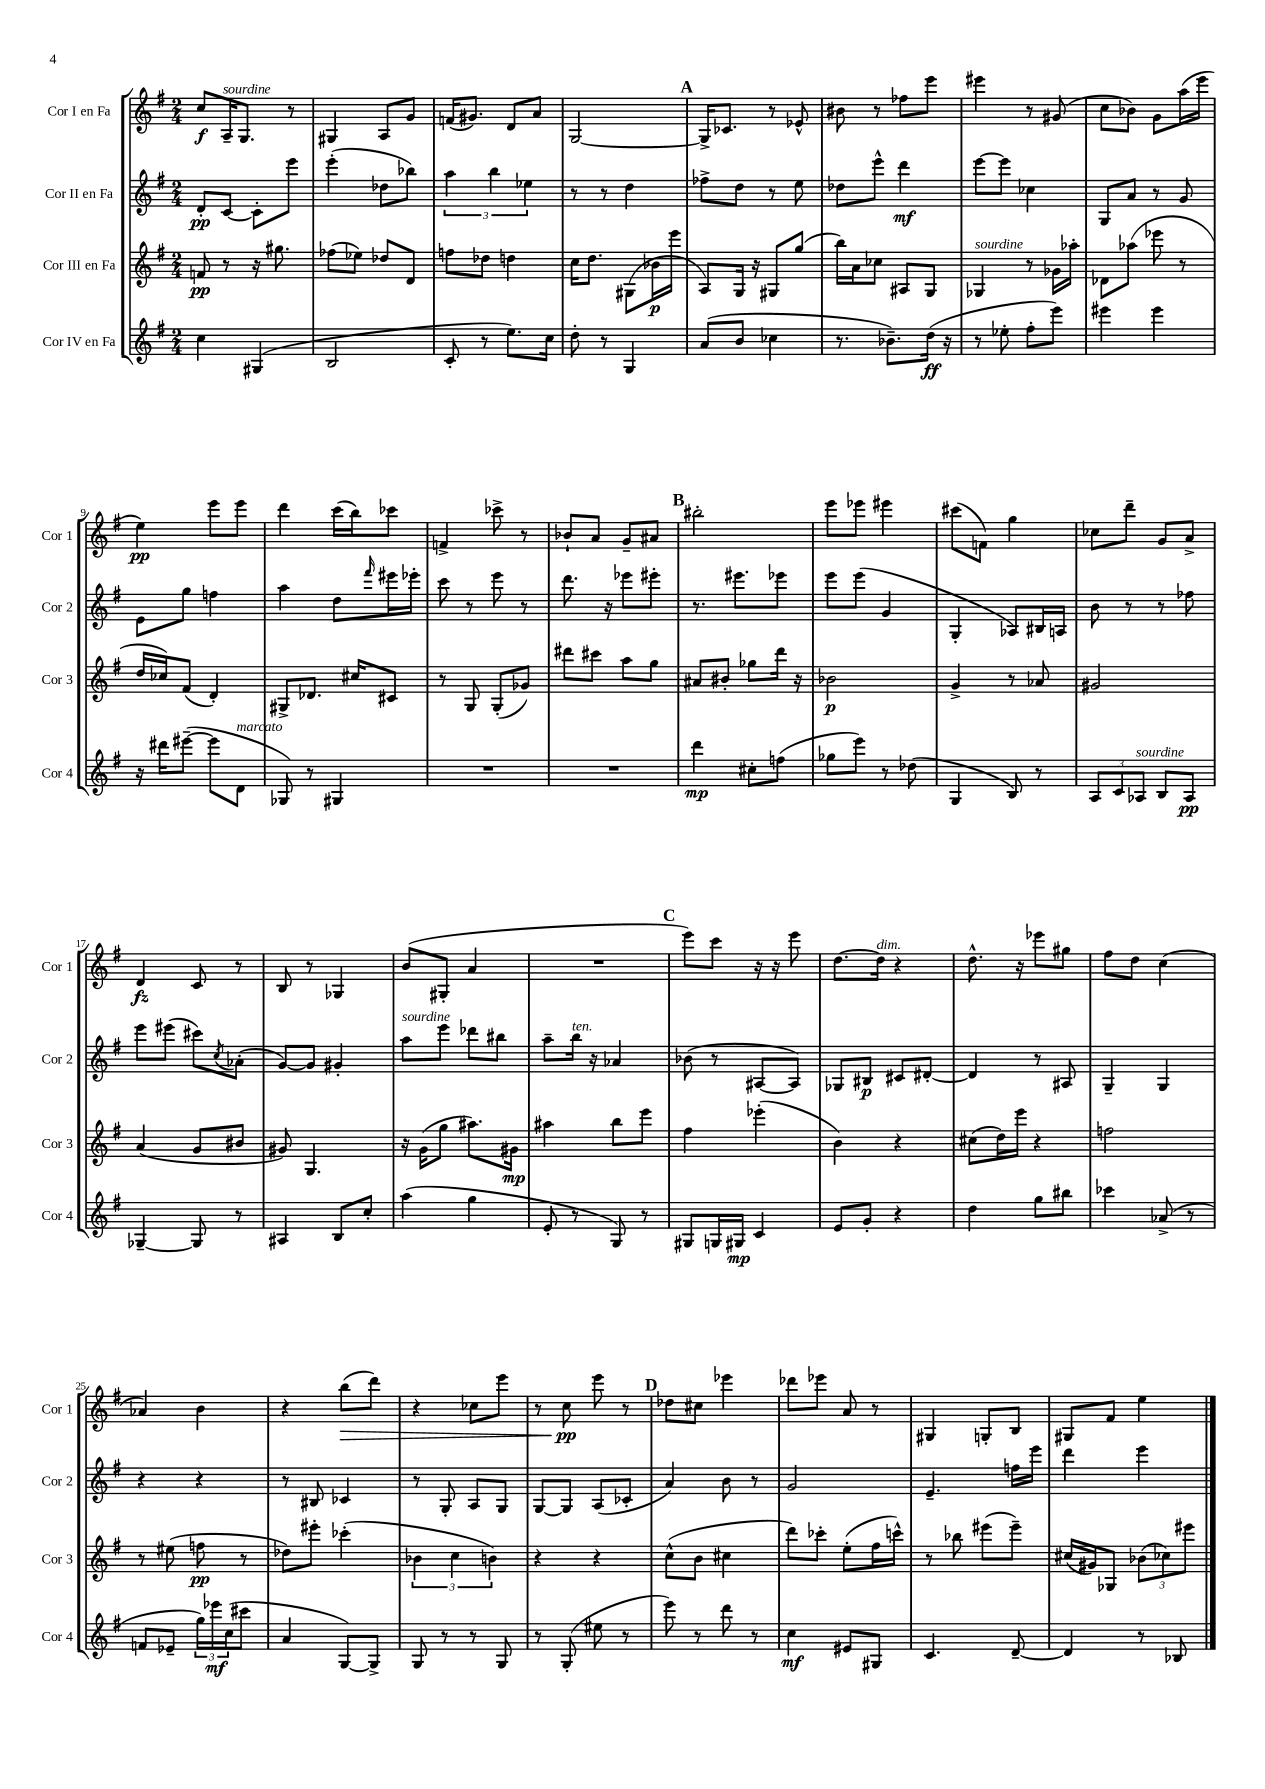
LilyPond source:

<<
\new StaffGroup <<
\new Staff = "s0" \with { instrumentName = "Cor I en Fa" shortInstrumentName = "Cor 1" } {
    \clef treble \key g \major \numericTimeSignature \time 2/4
    c''8\f a16--^\markup { \italic "sourdine" } g8. r8 |
    gis4 a8 g'8 |
    f'16( gis'8.) d'8 a'8 |
    g2~ |
    \mark \markup { \bold "A" } g16-> ces'8. r8 ees'8-^ |
    bis'8 r8 fes''8 e'''8 |
    eis'''4 r8 gis'8( |
    c''8 bes'8) g'8 a''16( e'''16 |
    e''4\pp) e'''8 e'''8 |
    d'''4 c'''16( b''16) ces'''8 |
    f'4-> ces'''8-> r8 |
    bes'8-! a'8 g'8-- ais'8 |
    \mark \markup { \bold "B" } bis''2-. |
    e'''8 ees'''8 eis'''4 |
    cis'''8( f'8) g''4 |
    ces''8 d'''8-- g'8 a'8-> |
    d'4\fz c'8 r8 |
    b8 r8 ges4 |
    b'8( gis8-. a'4 |
    R2 |
    \mark \markup { \bold "C" } e'''8) c'''8 r16 r16 e'''8 |
    d''8.~ d''16^\markup { \italic "dim." } r4 |
    d''8.-^ r16 ees'''8 gis''8 |
    fis''8 d''8 c''4( |
    aes'4) b'4 |
    r4 b''8\>( d'''8) |
    r4 ces''8 e'''8 |
    r8 c''8\pp\! e'''8 r8 |
    \mark \markup { \bold "D" } des''8 cis''8 ees'''4 |
    des'''8 ees'''8 a'8 r8 |
    gis4 g8-. b8 |
    gis8 fis'8 e''4 \bar "|." |
}
\new Staff = "s1" \with { instrumentName = "Cor II en Fa" shortInstrumentName = "Cor 2" } {
    \clef treble \key g \major \numericTimeSignature \time 2/4
    d'8-.\pp c'8~ c'8-. e'''8 |
    e'''4-.( des''8 bes''8) |
    \tuplet 3/2 { a''4 b''4 ees''4 } |
    r8 r8 d''4 |
    \mark \markup { \bold "A" } fes''8-> d''8 r8 e''8 |
    des''8 e'''8-^ d'''4\mf |
    e'''8~ e'''8 ces''4 |
    g8 a'8 r8 g'8 |
    e'8 g''8 f''4 |
    a''4 d''8 \grace { fis'''16 } eis'''16 ees'''16-. |
    c'''8 r8 e'''8 r8 |
    d'''8. r16 ees'''8 eis'''8-. |
    \mark \markup { \bold "B" } r8. eis'''8. ees'''8 |
    e'''8 e'''8( g'4 |
    g4-. aes8) bis16 a16 |
    b'8 r8 r8 fes''8 |
    e'''8 eis'''8( cis'''8) \acciaccatura { c''8 } aes'8-.( |
    g'8~) g'8 gis'4-. |
    a''8^\markup { \italic "sourdine" } e'''8 des'''8 bis''8 |
    a''8-- b''16^\markup { \italic "ten." } r16 aes'4 |
    \mark \markup { \bold "C" } bes'8( r8 ais8~ ais8) |
    ges8 bis8\p cis'8 dis'8~-. |
    dis'4 r8 ais8 |
    g4-- g4 |
    r4 r4 |
    r8 bis8 ces'4 |
    r8 g8-. a8 g8 |
    g8~ g8 a8( ces'8-. |
    \mark \markup { \bold "D" } a'4) b'8 r8 |
    g'2 |
    e'4.-- f''16 e'''16 |
    d'''4 e'''4 \bar "|." |
}
\new Staff = "s2" \with { instrumentName = "Cor III en Fa" shortInstrumentName = "Cor 3" } {
    \clef treble \key g \major \numericTimeSignature \time 2/4
    f'8\pp r8 r16 gis''8. |
    fes''8( ees''8) des''8 d'8 |
    f''8 des''8 d''4 |
    c''16 d''8. gis8( bes'16\p e'''16 |
    \mark \markup { \bold "A" } a8) g16 r16 gis8 g''8( |
    b''16) a'16 ces''8 ais8 g8 |
    ges4^\markup { \italic "sourdine" } r8 ges'16 aes''16-. |
    des'8 aes''8( ees'''8 r8 |
    d''16 ces''16) fis'8( d'4-.) |
    gis8-> des'8. cis''16 cis'8 |
    r8 g8 g8-.( ges'8) |
    dis'''8 cis'''8 a''8 g''8 |
    \mark \markup { \bold "B" } ais'8 bis'8-. ges''8 d'''16 r16 |
    bes'2\p |
    g'4-> r8 aes'8 |
    gis'2 |
    a'4( g'8 bis'8 |
    gis'8) g4. |
    r16 g'16( g''8 ais''8.) gis'16\mp |
    ais''4 b''8 e'''8 |
    \mark \markup { \bold "C" } fis''4 ees'''4-.( |
    b'4) r4 |
    cis''8( d''16) e'''16 r4 |
    f''2 |
    r8 eis''8( f''8\pp r8 |
    des''8) eis'''8-. ces'''4-.( |
    \tuplet 3/2 { bes'4 c''4 b'4) } |
    r4 r4 |
    \mark \markup { \bold "D" } c''8-^( b'8 cis''4 |
    d'''8) ces'''8-. e''8-.( fis''16 c'''16-^) |
    r8 bes''8 eis'''8( eis'''8--) |
    cis''16( gis'16) ges8 \tuplet 3/2 { bes'8( ces''8) eis'''8 } \bar "|." |
}
\new Staff = "s3" \with { instrumentName = "Cor IV en Fa" shortInstrumentName = "Cor 4" } {
    \clef treble \key g \major \numericTimeSignature \time 2/4
    c''4 gis4( |
    b2 |
    c'8-. r8 e''8.) c''16 |
    d''8-. r8 g4 |
    \mark \markup { \bold "A" } a'8( b'8 ces''4 |
    r8. bes'8.--) d''16\ff( r16 |
    r8 ees''8-. fis''8-. e'''8) |
    eis'''4 eis'''4 |
    r16 dis'''16 eis'''8~--( eis'''8 d'8^\markup { \italic "marcato" } |
    ges8) r8 gis4 |
    R2 |
    R2 |
    \mark \markup { \bold "B" } d'''4\mp cis''8-. f''8( |
    ges''8 e'''8) r8 des''8( |
    g4 b8) r8 |
    \tuplet 3/2 { a8 c'8 aes8^\markup { \italic "sourdine" } } b8 aes8\pp |
    ges4~-- ges8 r8 |
    ais4 b8 c''8-. |
    a''4( g''4 |
    e'8-. r8 g8) r8 |
    \mark \markup { \bold "C" } gis8 g16 gis16\mp c'4 |
    e'8 g'8-. r4 |
    d''4 g''8 bis''8 |
    ces'''4 aes'8->( r8 |
    f'8 ees'8-- \tuplet 3/2 { g''16) ees'''16\mf c''16( } cis'''8 |
    a'4 g8~) g8-> |
    g8 r8 r8 g8 |
    r8 g8-.( eis''8 r8 |
    \mark \markup { \bold "D" } e'''8) r8 d'''8 r8 |
    c''4\mf eis'8 gis8 |
    c'4. d'8~-- |
    d'4 r8 bes8 \bar "|." |
}
>>
>>
